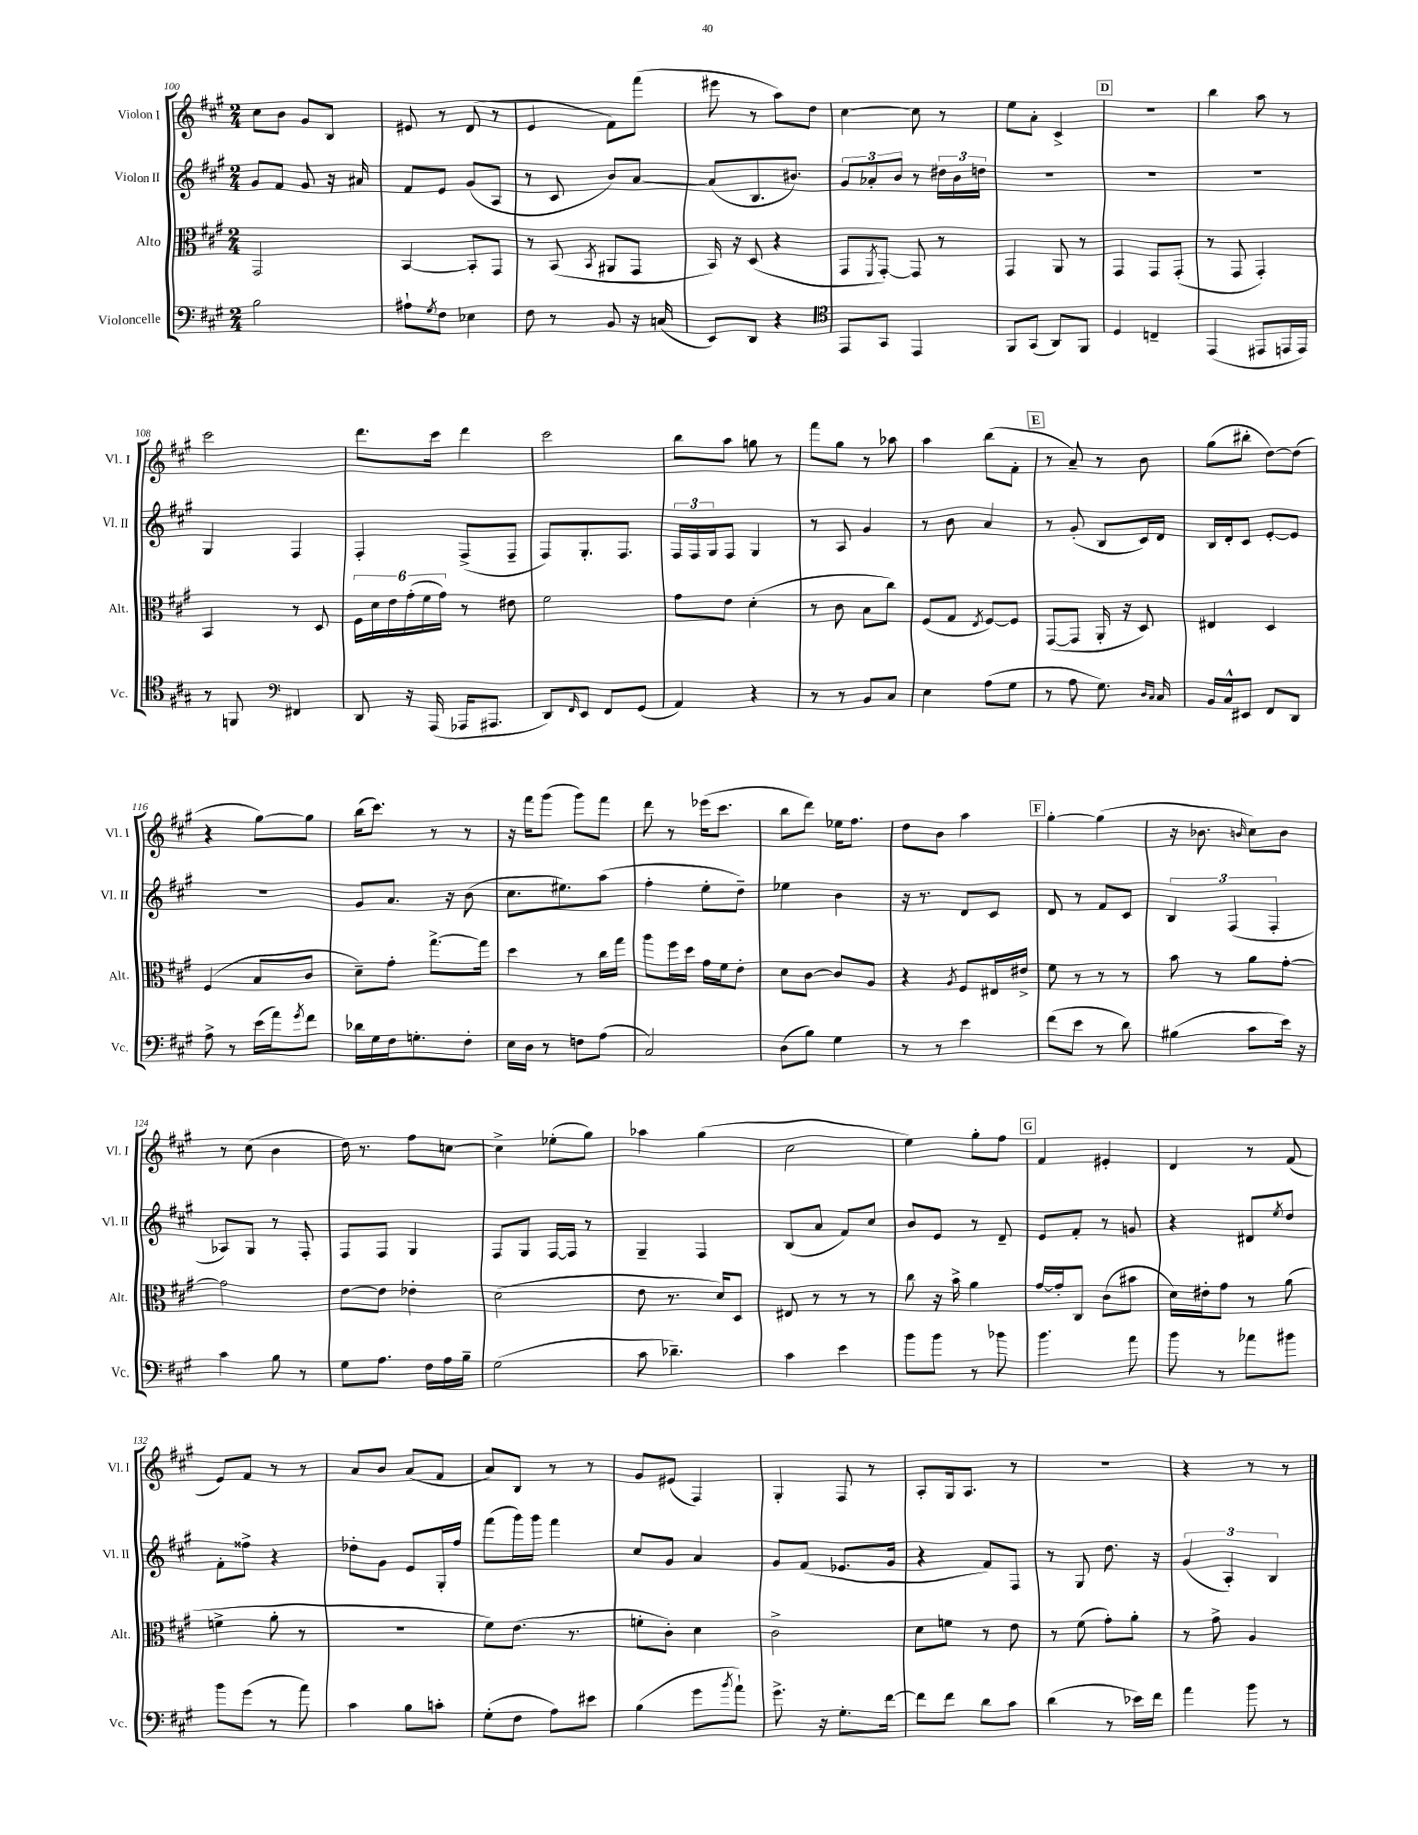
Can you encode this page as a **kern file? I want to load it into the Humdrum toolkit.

**kern	**kern	**kern	**kern
*part4	*part3	*part2	*part1
*staff4	*staff3	*staff2	*staff1
*I"Violoncelle	*I"Alto	*I"Violon II	*I"Violon I
*I'Vc.	*I'Alt.	*I'Vl. II	*I'Vl. I
*clefF4	*clefC3	*clefG2	*clefG2
*k[f#c#g#]	*k[f#c#g#]	*k[f#c#g#]	*k[f#c#g#]
*M2/4	*M2/4	*M2/4	*M2/4
=100	=100	=100	=100
2B\	2GG#/	8g#/L	8cc#\L
.	.	8f#/J	8b\J
.	.	8g#/	8g#/L
.	.	16r	8B/J
.	.	16a#X/	.
=101	=101	=101	=101
8A#X`\L	[4BB/	8f#/L	8e#X/
8qG#/	.	.	.
8F#\J	.	8e/J	8r
4E-X\	8BB'/L]	(8g#/L	(8d/
.	8GG#/J	8A/J	8r
=102	=102	=102	=102
8F#\	8r	8r	4e/
8r	(8BB/	8c#/	.
.	8qBB/	.	.
8BB/	8AA#X/L	8b/L)	8f#\L)
16r	8GG#/J	[8a/J	(8fff#\J
(16Cn/	.	.	.
=103	=103	=103	=103
8EE/L)	16BB/)	(8a/L]	8eee#X\
.	16r	.	.
8DD/J	(8D/	8.B/	8r
4r	4r	.	8aa\L)
.	.	8.b#X/J)	.
.	.	.	8dd\J
=104	=104	=104	=104
*clefC4	*	*	*
8EE/L	8GG#/L	12g#/L	[4cc#\
.	.	12a-X'/	.
.	8qFF#/	.	.
8GG#/J	[8GG#'/J)	.	.
.	.	12b/J	.
4EE/	8GG#/]	8r	8cc#\]
.	8r	24dd#X\LL	8r
.	.	24b\	.
.	.	24ddn\JJ	.
=105	=105	=105	=105
8FF#/L	4GG#/	2r	8ee\L
(8GG#/J	.	.	8a'\J
8AA/L)	8AA/	.	4c#^/
8FF#/J	8r	.	.
!!LO:REH:place=s1:t=D
=106	=106	=106	=106
4D/	4GG#/	2r	2r
4Cn~/	8GG#/L	.	.
.	(8GG#'/J	.	.
=107	=107	=107	=107
(4EE/	8r	2r	4bb\
.	8GG#/	.	.
8EE#X/L	4GG#'/)	.	8aa\
16EEn/L	.	.	8r
16EE/JJ)	.	.	.
!!LO:LB:g=z
=108	=108	=108	=108
8r	4BB/	4G#/	2ccc#\
8FFn/	.	.	.
*clefF4	*	*	*
4FF#X/	8r	4F#/	.
.	8D/	.	.
=109	=109	=109	=109
8DD/	24F#\LL	4F#'/	8.ddd\L
.	24d\	.	.
.	24e\	.	.
16r	(24g#'\	.	.
.	24f#\	.	.
(16AAA/	.	.	16ccc#\Jk
.	24g#\JJ)	.	.
16AAA-X/KL	8r	(8F#^/L	4ddd\
8.AAA#X/J	.	.	.
.	8e#X\	8F#~/J	.
=110	=110	=110	=110
8DD/L)	2f#\	8F#/L)	2ccc#\
16qqFF#/	.	.	.
8EE/J	.	8.G#'/	.
8FF#/L	.	.	.
.	.	8.F#/J	.
(8GG#/J	.	.	.
=111	=111	=111	=111
4AA/)	8g#\L	24F#/LL	8bb\L
.	.	24F#/	.
.	.	24G#/J	.
.	8e\J	8F#/J	8aa\J
4r	(4d'\	4G#/	8ggn\
.	.	.	8r
=112	=112	=112	=112
8r	8r	8r	8fff#\L
8r	8c#\	8A/	8gg#\J
8BB/L	8B\L	4g#/	8r
8C#/J	8cc#\J)	.	8aa-X\
=113	=113	=113	=113
4E\	(8F#/L	8r	4aa\
.	8G#/J	8b\	.
.	8qE/	.	.
(8A\L	[8F#/L)	4a/	(8bb\L
8G#\J	8F#/J]	.	8f#'\J
!!LO:REH:place=s1:t=E
=114	=114	=114	=114
8r	([8GG#/L	8r	8r
8A\	8GG#/J]	(8g#'/	8a~/)
8.G#\)	16AA'/	8B/L	8r
.	16r	.	.
.	8D/)	16c#/L)	8b\
16qqD/LL	.	.	.
16qqC#/JJ	.	.	.
16C#/	.	16d/JJ	.
=115	=115	=115	=115
16BB/LL	4E#X/	16B/LL	(8gg#\L
16C#^^/J	.	16d'/J	.
8EE#X/J	.	8c#/J	8bb#X'\J
8FF#/L	4D/	[8e'/L	[8dd\L)
8DD/J	.	8e/J]	(8dd\J]
!!LO:LB:g=z
=116	=116	=116	=116
8A^\	(4F#/	2r	4r
8r	.	.	.
(16e\LL	8B/L	.	[8gg#\L)
16a\J)	.	.	.
8qg#/	.	.	.
8f#\J	8c#/J	.	8gg#\J]
=117	=117	=117	=117
16d-X\LL	8d~\L)	8g#/L	(16bb\KL
16G#\	.	.	8.ccc#\J)
16F#\J	8g#'\J	8.a/J	.
8.Gn'\	.	.	.
.	[8.gg#^\L	.	8r
.	.	16r	.
8F#'\J	.	(8b\	8r
.	16gg#\Jk]	.	.
=118	=118	=118	=118
16E\LL	4dd\	8.cc#\L	16r
16D\JJ	.	.	16fff#\KL
8r	.	.	(8ggg#\J
.	.	8.ee#X\)	.
8Fn\L	8r	.	8ggg#\L)
(8A\J	16cc#\LL	(8aa\J	8fff#\J
.	16gg#\JJ	.	.
=119	=119	=119	=119
2C#/)	8aa\L	4ff#'\	8ddd\
.	16ff#\L	.	8r
.	16dd\JJ	.	.
.	16g#\LL	8ee'\L	(16eee-X\KL
.	16f#\J	.	8.ccc#\J
.	8e'\J	8dd~\J)	.
=120	=120	=120	=120
(8D\L	8d\L	4ee-X\	8bb\L
8B\J)	[8c#\J	.	8ddd\J)
4G#\	8c#/L]	4b\	16ee-X\KL
.	.	.	8.ff#\J
.	8A/J	.	.
=121	=121	=121	=121
8r	4r	16r	8dd\L
.	.	8.r	.
8r	.	.	8b\J
.	8qA/	.	.
4e\	8F#/L	8d/L	4aa\
.	16E#X/L	8c#/J	.
.	16e#X^/JJ	.	.
!!LO:REH:place=s1:t=F
=122	=122	=122	=122
(8f#\L	8f#\	8d/	[4gg#'\
8e\J	8r	8r	.
8r	8r	8f#/L	(4gg#\]
8d\)	8r	8c#/J	.
=123	=123	=123	=123
(4B#X\	8b\	6B/	16r
.	.	.	8.b-X\
.	8r	.	.
.	.	(6F#/	.
.	.	.	16qqbn/
8c#\L	8a\L	.	8cc#\L)
.	.	6F#'/	.
16e\Jk)	[8g#'\J	.	8b\J
16r	.	.	.
!!LO:LB:g=z
=124	=124	=124	=124
4c#\	2g#\]	8A-X/L)	8r
.	.	8G#/J	(8cc#\
8B\	.	8r	4b\
8r	.	8F#'/	.
=125	=125	=125	=125
8G#\L	[8e\L	8F#/L	16dd\)
.	.	.	8.r
8.A\J	8e\J]	8F#/J	.
.	4e-X'\	4G#/	8ff#\L
16F#\LL	.	.	.
16A\	.	.	[8ccn\J
16B~\JJ	.	.	.
=126	=126	=126	=126
(2G#\	(2d\	8F#/L	4cc^\]
.	.	8G#/J	.
.	.	[16F#/LL	(8ee-X'\L
.	.	16F#/JJ]	.
.	.	8r	8gg#\J)
=127	=127	=127	=127
8c#\	8e\	4G#~/	4aa-X\
4.d-X~\)	8.r	.	.
.	.	4F#/	(4gg#\
.	16d/KL)	.	.
.	8D/J	.	.
=128	=128	=128	=128
4c#\	8E#X/	(8B/L	2cc#\
.	8r	8a/J	.
4e\	8r	8f#/L)	.
.	8r	8cc#/J	.
=129	=129	=129	=129
8b\L	8cc#\	8b/L	4ee\)
8b\J	16r	8e/J	.
.	16b^\	.	.
8r	4a\	8r	8gg#'\L
8b-X\	.	8d~/	8ff#\J
!!LO:REH:place=s1:t=G
=130	=130	=130	=130
4.b\	[16g#/LL	8e/L	4f#/
.	16g#'/J]	.	.
.	8C#/J	8f#'/J	.
.	(8c#\L	8r	4e#X'/
8a\	8b#X\J	8gn/	.
=131	=131	=131	=131
8b\	16d\LL)	4r	4d/
.	16e#X'\J	.	.
8r	8g#\J	.	.
8a-X\L	8r	8d#X/L	8r
.	.	8qee/	.
8b#X\J	(8a\	8dd/J	(8f#/
!!LO:LB:g=z
=132	=132	=132	=132
8b\L	4fn^\	8f#'\L	8e/L)
(8g#\J	.	8ff##X^\J	8f#/J
8r	8a'\	4r	8r
8a\)	8r	.	8r
=133	=133	=133	=133
4c#\	2r	8dd-X'\L	8a/L
.	.	8g#\J	8b/J
8B\L	.	8e/L	(8a/L
8cn'\J	.	16G#'/L	8f#/J
.	.	16ff#/JJ	.
=134	=134	=134	=134
(8G#'\L	8f#\L)	(8fff#\L	8a/L)
8F#\J	(8.e\J	16ggg#\L)	8B/J
.	.	16ggg#\JJ	.
8A\L)	.	4fff#\	8r
.	8.r	.	.
8e#X\J	.	.	8r
=135	=135	=135	=135
(4B\	8fn'\L	8cc#/L	8g#/L
.	8c#'\J)	8g#/J	(8e#X/J
8g#\L	4d\	4a/	4F#/)
8qb/	.	.	.
8a`\J)	.	.	.
=136	=136	=136	=136
8.g#^\	2c#^\	8g#/L	4G#'/
.	.	(8f#/J	.
16r	.	.	.
8.G#'\L	.	8.e-X/L	8F#/
.	.	.	8r
[16f#\Jk	.	16g#/Jk	.
=137	=137	=137	=137
8f#\L]	8d\L	4r	8A'/L
8f#\J	8fn\J	.	16G#/k
.	.	.	8.A/J
8d\L	8r	8f#/L)	.
8c#\J	8e\	8F#/J	8r
=138	=138	=138	=138
(4d\	8r	8r	2r
.	(8f#\	8G#/	.
8r	8g#'\L)	8.dd\	.
16e-X\LL)	8a'\J	.	.
16f#\JJ	.	16r	.
=139	=139	=139	=139
4a\	8r	(6g#/	4r
.	8g#^\	.	.
.	.	6A'/)	.
8b\	4A/	.	8r
.	.	6B/	.
8r	.	.	8r
==	==	==	==
*-	*-	*-	*-
